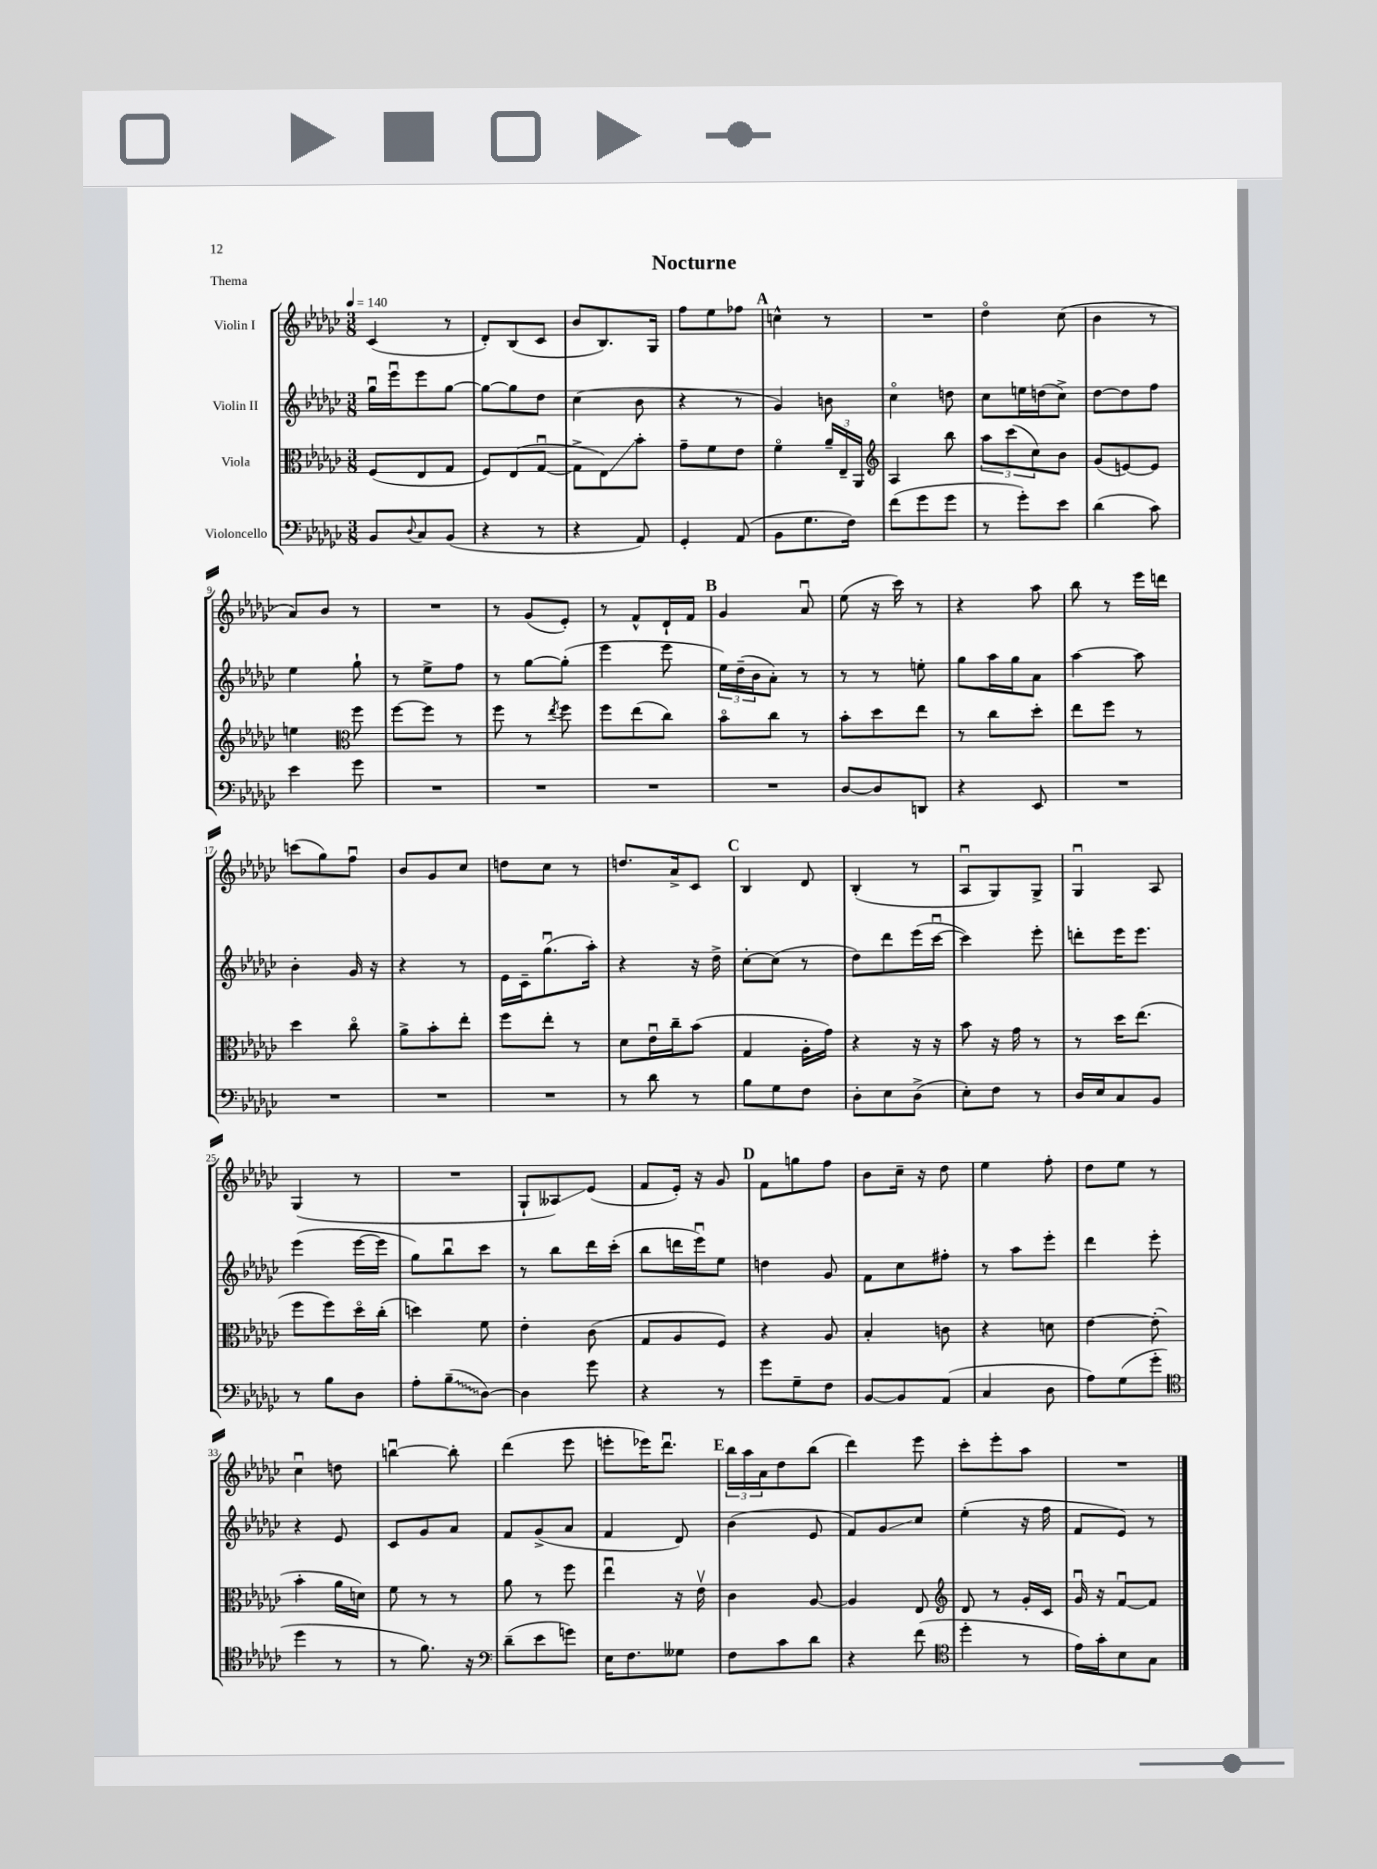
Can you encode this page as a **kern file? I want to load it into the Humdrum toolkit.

**kern	**kern	**kern	**kern
*staff4	*staff3	*staff2	*staff1
*clefF4	*clefC3	*clefG2	*clefG2
*k[b-e-a-d-g-c-]	*k[b-e-a-d-g-c-]	*k[b-e-a-d-g-c-]	*k[b-e-a-d-g-c-]
*M3/8	*M3/8	*M3/8	*M3/8
*MM140	*MM140	*MM140	*MM140
8BB-/L	(8F/L	16gg-u\LL	(4c-/
.	.	16eee-u\J	.
8qqD-/	.	.	.
8C-/	8E-/	8eee-\	.
(8BB-/J	8G-/J	[8gg-\J	8r
=	=	=	=
4r	8F/L)	8gg-\_L	8d-'/L)
.	(8E-/	8gg-\]	(8B-/
8r	[8G-u/J	8dd-\J	8c-/J
=	=	=	=
4r	8G-^\]L	(4cc-\	8b-/L
.	8E-\)	.	8.B-/)
8AA-/)	8b-'\J	8b-\	.
.	.	.	16G-/Jk
=	=	=	=
4GG-'/	8g-~\L	4r	8ff\L
.	8f\	.	8ee-\
(8AA-/	8e-\J	8r	8ff-\J
=	=	=	=
8BB-\L	4fo\	4g-/)	4cc^^\
8.G-\	.	.	.
.	24a-~/LL	8b\	8r
.	24E-~/	.	.
16F\Jk)	.	.	.
.	24AA-/JJ	.	.
=	=	=	=
*	*clefG2	*	*
(8f\L	4A-/	4cc-o\	4.r
8g-\	.	.	.
8g-\J	8bb-\	8dd\	.
=	=	=	=
8r	12aa-\L	8cc-\L	4dd-o\
.	(12ccc-\	.	.
8g-'\L)	.	16ee\L	.
.	12cc-\)	.	.
.	.	(16dd\J	.
8e-\J	8b-\J	8cc-^\J)	(8cc-\
=	=	=	=
(4d-\	(8g-/L	[8dd-\L	4b-\
.	[8e/)	8dd-\]	.
8c-\)	8e/]J	8ff\J	8r
=	=	=	=
4e-\	4ee\	4ee-\	8a-/L)
.	.	.	8b-/J
*	*clefC3	*	*
8g-\	8ff\	8gg-`\	8r
=	=	=	=
4.r	[8ff\L	8r	4.r
.	8ff\]J	8ee-^\L	.
.	8r	8ff\J	.
=	=	=	=
4.r	8ff\	8r	8r
.	8r	[8gg-\L	(8g-/L
.	8qee-/	.	.
.	8ff\	(8gg-'\]J	8e-'/J)
=	=	=	=
4.r	8ff\L	4eee-\	8r
.	(8ee-\	.	8f^^/L
.	8cc-\J)	8eee-\	16d-`/L
.	.	.	16f/JJ
=	=	=	=
4.r	8b-o\L	24ee-\LL)	4g-/
.	.	(24dd-~\	.
.	.	24b-\J	.
.	8cc-\J	8a-'\J)	.
.	8r	8r	8a-u/
=	=	=	=
[8D-/L	8b-'\L	8r	(8ee-\
8D-/]	8dd-\	8r	16r
.	.	.	16ccc-\)
8DD/J	8ee-\J	8ee'\	8r
=	=	=	=
4r	8r	8gg-\L	4r
.	8cc-\L	16aa-\L	.
.	.	16gg-\J	.
8EE-/	8dd-'\J	8a-\J	8aa-\
=	=	=	=
4.r	8ee-\L	[4aa-\	8bb-\
.	8ff\J	.	8r
.	8r	8aa-\]	16eee-\LL
.	.	.	16ddd\JJ
=	=	=	=
4.r	4dd-\	4b-'\	(8ccc\L
.	.	.	8gg-\)
.	8cc-o\	16g-/	8ffu\J
.	.	16r	.
=	=	=	=
4.r	8a-^\L	4r	8b-/L
.	8b-'\	.	8g-/
.	8ee-'\J	8r	8cc-/J
=	=	=	=
4.r	8ff\L	16e-\LL	8dd\L
.	.	16c-~\J	.
.	8ee-'\J	(8.gg-u\	8cc-\J
.	8r	.	8r
.	.	16aa-'\Jk)	.
=	=	=	=
8r	8d-\L	4r	8.dd/L
8d-\	16e-u\L	.	.
.	16cc-~\J	.	16a-^/k
8r	(8b-\J	16r	8c-/J
.	.	16dd-^\	.
=	=	=	=
8B-\L	4G-/	[8cc-'\L	4B-/
8G-\	.	(8cc-\]J	.
8F\J	16A-'\LL	8r	8d-/
.	16g-\JJ)	.	.
=	=	=	=
8D-'\L	4r	8dd-\L)	(4B-'/
8E-\	.	8ddd-\	.
(8D-^\J	16r	(16eee-\L	8r
.	16r	[16ccc-u\JJ	.
=	=	=	=
8E-'\L)	8b-\	4ccc-\])	8A-u/L
8F\J	16r	.	8G-/)
.	16g-\	.	.
8r	8r	8eee-'\	8G-^/J
=	=	=	=
16D-/LL	8r	8ddd'\L	4G-u/
16E-/J	.	.	.
8C-/	16dd-\LK	16eee-\K	.
.	(8.ee-\J	8.eee-\J	.
8BB-/J	.	.	8A-/
=	=	=	=
8r	8ff\L	(4eee-\	(4G-/
8B-\L	8ff\)	.	.
8D-\J	16dd-o\L	[16eee-\LL	8r
.	(16cc-'\JJ	16eee-\]JJ	.
=	=	=	=
8A-'\L	4dd\)	8gg-\L)	4.r
(8B-~\	.	8bb-u\	.
[8D-\J)	8f\	8ccc-\J	.
=	=	=	=
4D-\]	4e-'\	8r	8G-`/L
.	.	8bb-\L	8A--/)
8g-\	(8c-\	16ddd-\L	(8e-/J
.	.	(16ccc-'\JJ	.
=	=	=	=
4r	8G-/L	8bb-\L	8f/L
.	8A-/	16ddd\L	16e-'/Jk)
.	.	16eee-u\J)	16r
8r	8F/J)	8ee-\J	8g-/
=	=	=	=
8g-\L	4r	4dd\	8f\L
8G-~\	.	.	8gg\
8F\J	8A-/	8g-/	8ff\J
=	=	=	=
[8BB-/L	4B-'/	8f\L	8b-\L
8BB-/]	.	8cc-\	16cc-~\Jk
.	.	.	16r
(8AA-/J	8c\	8ff#'\J	8dd-\
=	=	=	=
4C-/	4r	8r	4ee-\
.	.	8aa-\L	.
8D-\	8d\	8eee-'\J	8ff'\
=	=	=	=
8A-\L)	[4e-\	4ddd-\	8dd-\L
(8G-\	.	.	8ee-\J
8g-'\J	(8e-'\]	8eee-'\	8r
=	=	=	=
*clefC4	*	*	*
4dd-\	4b-'\	4r	4cc-u\
8r	16a-\LL	8e-/	8dd\
.	16d\JJ)	.	.
=	=	=	=
8r	8f\	8c-/L	[4bbu\
8.f\)	8r	8g-/	.
.	8r	8a-/J	8bb'\]
16r	.	.	.
=	=	=	=
*clefF4	*	*	*
(8d-~\L	8a-\	8f/L	(4ddd-\
8e-\	8r	(8g-^/	.
8g\J)	8ff\	8a-/J	8eee-\
=	=	=	=
16E-\LK	4ee-u\	4f/	8eee'\L
8.F\	.	.	.
.	.	.	16eee-\K)
.	.	.	8.ddd-u\J
8G--\J	16r	8d-/)	.
.	16e-v\	.	.
=	=	=	=
8F\L	4c-\	(4b-\	24bb-\LL
.	.	.	24aa-\
.	.	.	24a-\J
8c-\	.	.	8dd-\
8d-\J	[8A-/	8e-/	(8bb-\J
=	=	=	=
4r	4A-/]	8f/L)	4ddd-\)
.	.	8g-/	.
(8f\	8E-/	8cc-/J	8eee-\
=	=	=	=
*clefC4	*clefG2	*	*
4dd-'\	8d-/	(4ee-'\	8ccc-'\L
.	8r	.	8eee-'\
8r	16g-'/LL	16r	8aa-\J
.	16c-/JJ	16ff\	.
=	=	=	=
16e-\LL)	16g-u/	8f/L	4.r
16g-'\J	16r	.	.
8B-\	[8fu/L	8e-/J)	.
8G-\J	8f/]J	8r	.
==	==	==	==
*-	*-	*-	*-
